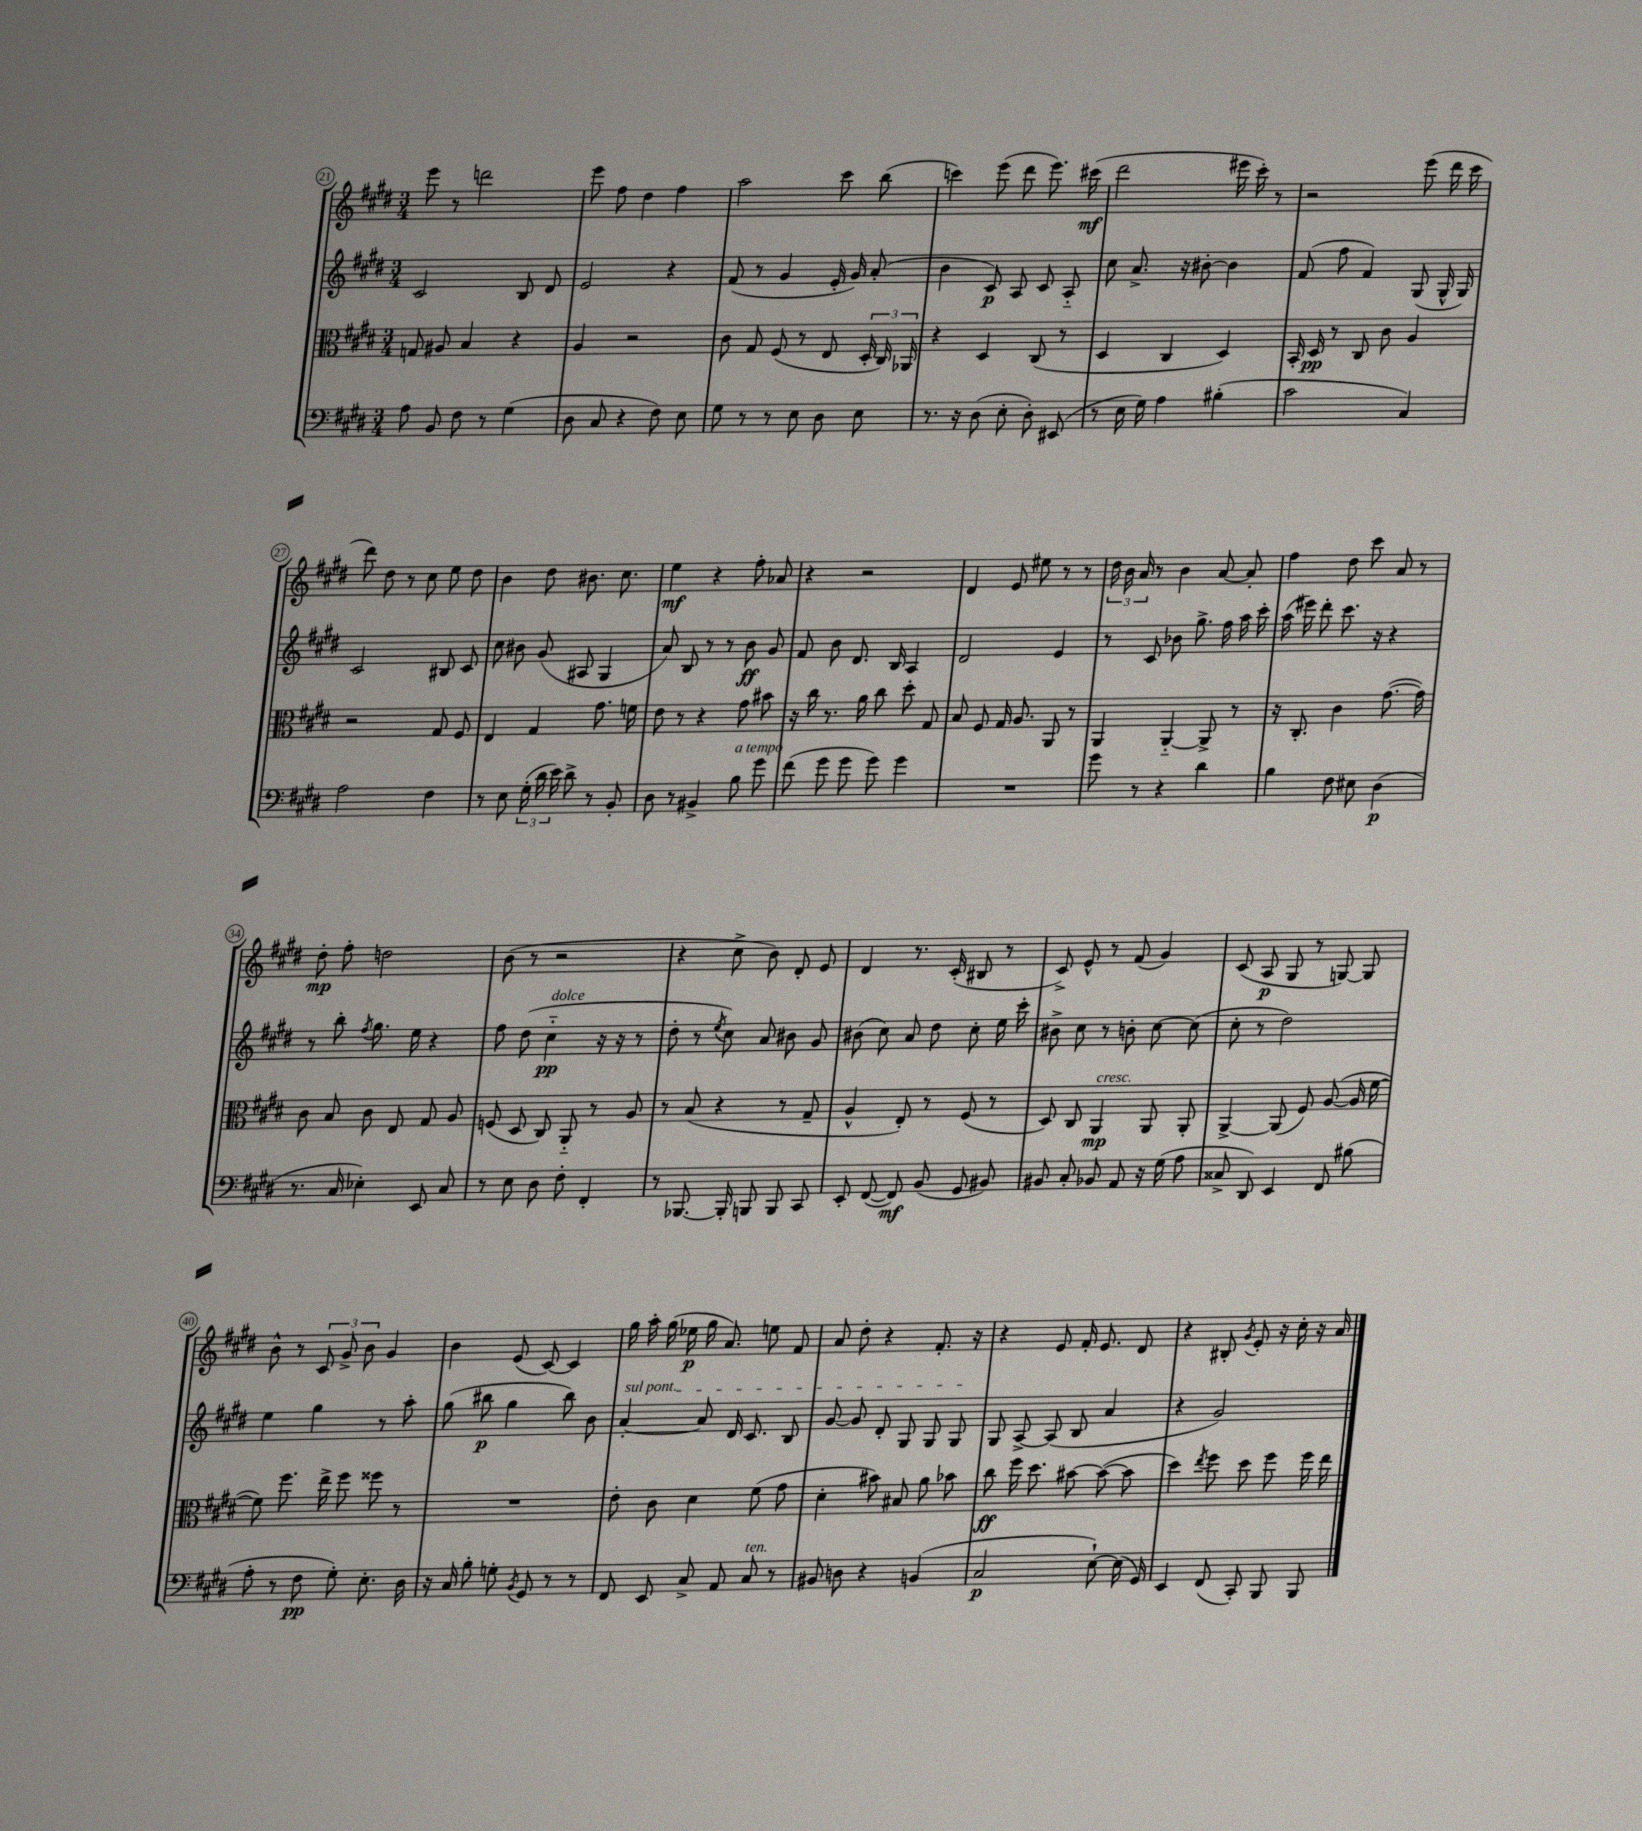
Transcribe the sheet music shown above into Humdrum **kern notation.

**kern	**kern	**kern	**kern
*staff4	*staff3	*staff2	*staff1
*clefF4	*clefC3	*clefG2	*clefG2
*k[f#c#g#d#]	*k[f#c#g#d#]	*k[f#c#g#d#]	*k[f#c#g#d#]
*M3/4	*M3/4	*M3/4	*M3/4
8A	8G	2c#	8eee
8BB	8A#	.	8r
8F#	4B	.	2ddd
8r	.	.	.
(4G#	4r	8B	.
.	.	8d#	.
=	=	=	=
8D#	4A	2e	8eee
8C#	.	.	8ff#
4r	2r	.	4dd#
8F#)	.	4r	4ff#
8E	.	.	.
=	=	=	=
8G#	8c#	(8f#	2aa
8r	8G#	8r	.
8r	(8F#	4g#	.
8E	8r	.	.
8D#	8E	16e'	8ccc#
.	.	16g#)	.
8E	24D#'	(8a'	(8bb
.	24C#)	.	.
.	24AA-	.	.
=	=	=	=
8.r	4r	4b	4ccc)
16r	.	.	.
(8D#	4D#	8c#)	(8eee
8E'	.	8A	8ddd#
8D#')	(8C#	8c#	8.eee)
(8EE#	8r	8A'~	.
.	.	.	(16ccc#
=	=	=	=
8r	4D#	8cc#	2ddd#
16E	.	8.a^	.
16G#)	.	.	.
4A	4C#	.	.
.	.	16r	.
.	.	[8b#'	.
(4B#'	4D#)	4b#]	16eee#
.	.	.	16ccc#')
.	.	.	8r
=	=	=	=
2c#	16BB'	(8f#	2r
.	16D#	.	.
.	8r	8ff#	.
.	8C#	4f#)	.
.	8c#	.	.
4C#)	4A	(8G#	(8eee
.	.	16G#^^	16ddd#
.	.	16G#)	16ccc#
=	=	=	=
2A	2r	2c#	8ddd#)
.	.	.	8dd#
.	.	.	8r
.	.	.	8cc#
4F#	8G#	8B#	8ee
.	8F#	8c#	8dd#
=	=	=	=
8r	4E	8cc#	4b
8E	.	8b#	.
(24G#'	4G#	(8g#	8dd#
24d#	.	.	.
24e)	.	.	.
8d#^	.	8A#	8.b#
8r	8.g#	4G#	.
.	.	.	8.cc#
8BB'	.	.	.
.	16f	.	.
=	=	=	=
8D#	8e	8a)	4ee
8r	8r	8B	.
4BB#^	4r	8r	4r
.	.	8r	.
8B	8g#	8b	8ff#'
8g#	8b#	8g#	8a-
=	=	=	=
(8f#	16r	8f#	4r
.	16cc#	.	.
8g#	8.r	8b	.
8g#	.	8.d#	2r
.	16a	.	.
8g#)	8cc#	.	.
.	.	16B	.
4g#	8dd#'	4A	.
.	8G#	.	.
=	=	=	=
2.r	8B	2d#	4d#
.	8F#	.	.
.	16G#	.	8e
.	8.A	.	.
.	.	.	8ee#
.	8AA	4e	8r
.	8r	.	8r
=	=	=	=
8g#	4AA	8r	24dd#
.	.	.	24b
.	.	.	24a
8r	.	8c#	8r
4r	[4AA'~	8b-	4b
.	.	8.gg#^	.
4d#	8AA^]	.	[8a
.	.	16ff#	.
.	8r	16aa	8a']
.	.	16ccc#'	.
=	=	=	=
4B	16r	(16aa	4ff#
.	8.C#'	16eee#)	.
.	.	8ddd#'	.
8F#	4c#	8.ccc#	8dd#
8E#	.	.	8ccc#
.	.	16r	.
(4D#	([8.g#	4r	8a
.	.	.	8r
.	16g#])	.	.
=	=	=	=
8.r	8c#	8r	8dd#'
.	8B	8bb'	8ff#'
16C#	.	.	.
.	.	8qff#	.
4E-')	8c#	8.gg#	2dd
.	8E	.	.
.	.	16ee	.
8EE	8G#	4r	.
8C#	8A	.	.
=	=	=	=
8r	(8F	8ff#	(8b
8E	8D#	(8dd#	8r
8D#	8C#)	4cc#'~	2r
8F#'	8AA'~	.	.
4FF#'	8r	16r	.
.	.	16r	.
.	8A	8r	.
=	=	=	=
8r	8r	8dd#'	4r
[8.BBB-	(8B	8r	.
.	.	8qee	.
.	4r	8cc#)	8cc#^
16BBB-']	.	.	.
8BBB	.	8a	8b)
8BBB	8r	8b#	8d#'
8CC#	8G#~	8g#	8e
=	=	=	=
8EE'	4A^^	(8b#	4d#
([8FF#	.	8cc#)	.
8FF#])	8E')	8a	8.r
(8BB	8r	8dd#	.
.	.	.	(16c#'
8GG#	(8F#	8cc#'	8B#
8BB#)	8r	16ee	8r
.	.	16ccc#'	.
=	=	=	=
8BB#	8D#)	8b#^	8c#^)
8C#'	8C#	8cc#	8e^^
8BB-	4AA	8r	8r
8AA	.	8b'	(8f#
16r	8AA	[8cc#	4g#)
(16G#	.	.	.
8A	8AA'	(8cc#]	.
=	=	=	=
8C##^	[4AA^	8cc#'	(8c#
8DD#)	.	8r	8A
4EE	(8AA]	2dd#)	8G#
.	8F#)	.	8r
8FF#	([8A	.	[8G)
(8B#	16A]	.	8G]
.	[16f#	.	.
=	=	=	=
8A'	8f#])	4ee	8b^^
8r	8.ff#	.	8r
8F#	.	4gg#	12c#
.	16ee^	.	.
.	.	.	12g#^
8G#')	8ff#	.	.
.	.	.	12b
8.E'	8ff##	8r	4g#
.	8r	8aa'	.
16D#	.	.	.
=	=	=	=
16r	2.r	(8gg#	4b
16C#	.	.	.
8B'	.	8bb#	.
8G'	.	4gg#	(8e
8qBB	.	.	.
8GG#	.	.	[8c#)
8r	.	8bb#)	4c#]
8r	.	8b	.
=	=	=	=
8FF#	8e'	[4a'	16gg#
.	.	.	16aa'
8EE	8c#	.	(16gg#
.	.	.	16ee-
8C#^	4d#	8a]	16gg#
.	.	.	8.a)
8AA	.	16d#	.
.	.	8.c#	.
8C#	(8f#	.	8ee
8r	8g#	8B	8f#
=	=	=	=
8BB#	4d#'	[8g#	8a
8D	.	8g#]	8dd#'
4r	8b#)	8d#'	4r
.	8B#	8G#	.
(4BB	8a	8G#	8.f#'
.	8b-	8G#	.
.	.	.	16r
=	=	=	=
2C#	8cc#	8G#	4r
.	16ff#	[8A^	.
.	8.dd#	.	.
.	.	(8A]	8e
.	[8b#	8B	16f#'
.	.	.	8.e
[8E`)	(8b#_	4a	.
(16E]	8b#]	.	8d#
16GG#)	.	.	.
=	=	=	=
4EE	4dd#)	4r	4r
.	8qee	.	.
(8FF#	8ff#	2g#)	8B#'
.	.	.	8qg#
8CC#')	8dd#	.	8e'
8BBB	8ff#	.	16r
.	.	.	16cc#'
8BBB	16ff#	.	16r
.	16ee	.	16a
==	==	==	==
*-	*-	*-	*-
